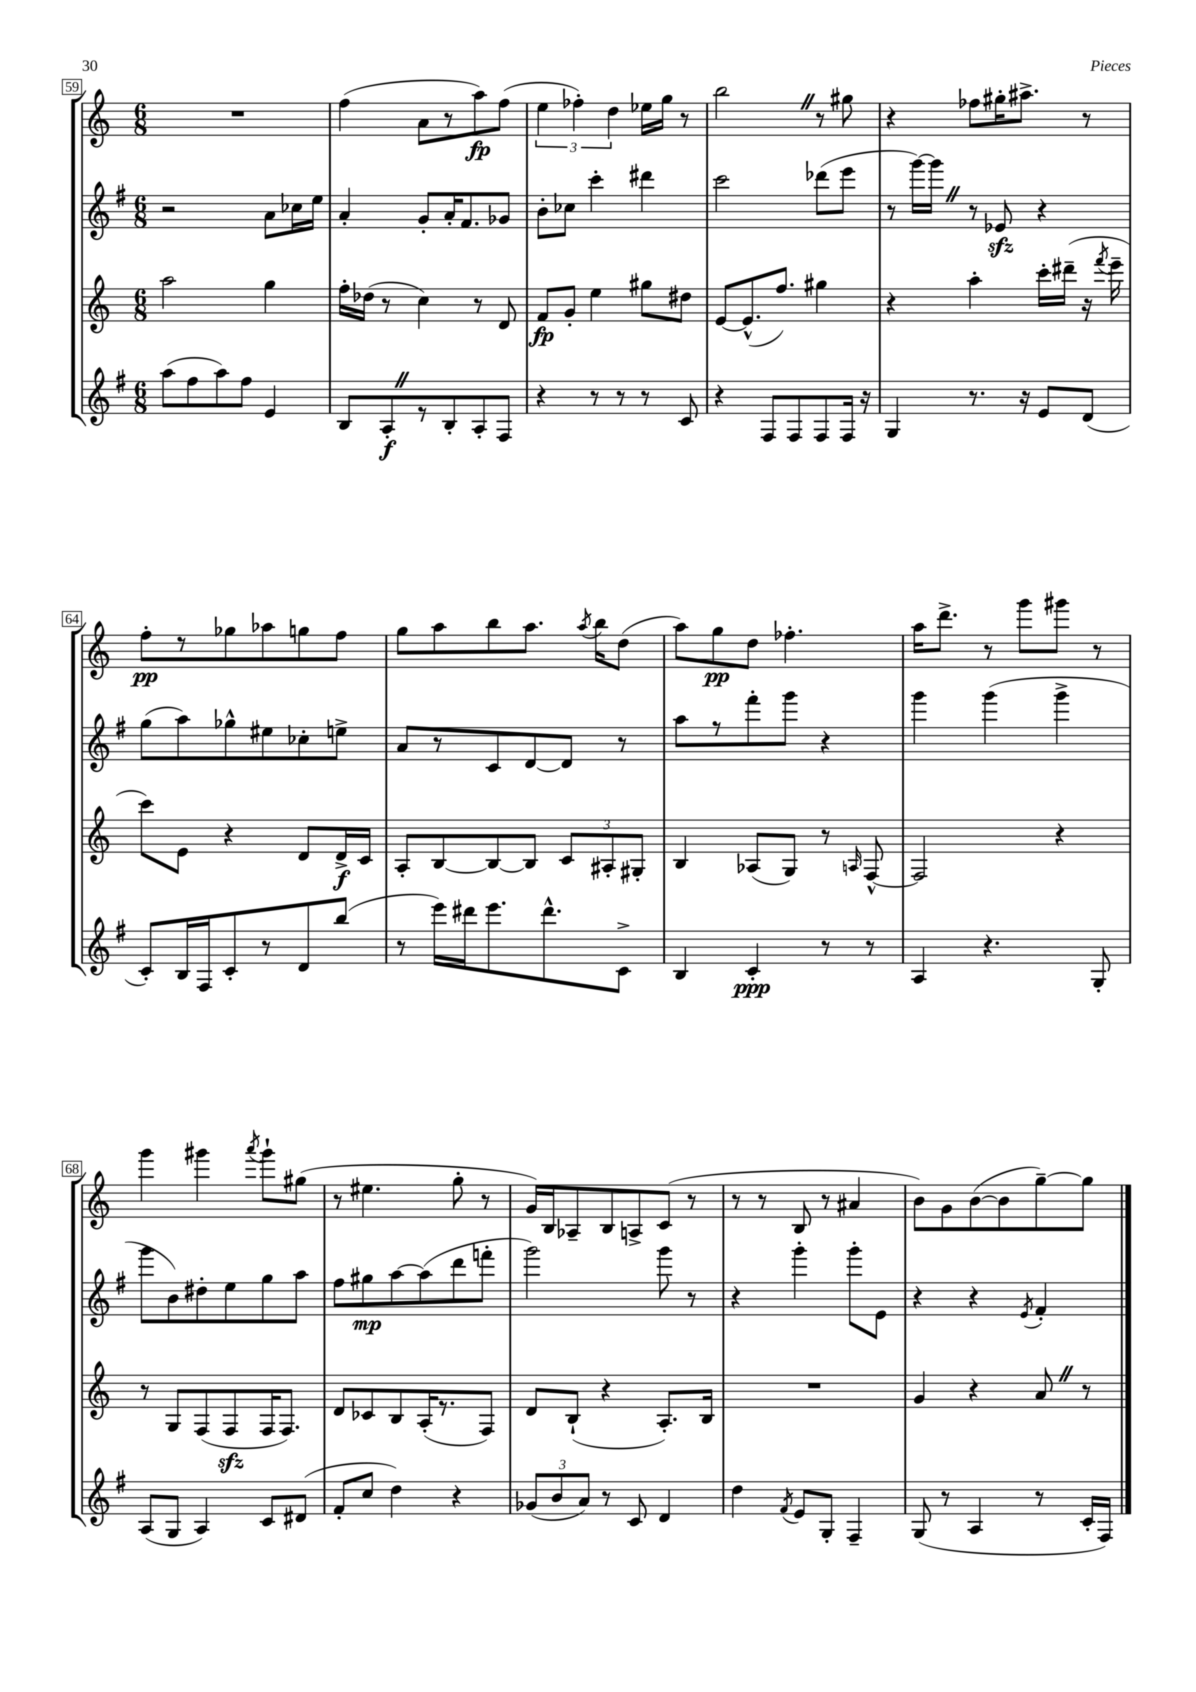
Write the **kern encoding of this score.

**kern	**dynam	**kern	**dynam	**kern	**dynam	**kern	**dynam
*part4	*part4	*part3	*part3	*part2	*part2	*part1	*part1
*staff4	*staff4	*staff3	*staff3	*staff2	*staff2	*staff1	*staff1
*clefG2	*	*clefG2	*	*clefG2	*	*clefG2	*
*k[f#]	*	*k[]	*	*k[f#]	*	*k[]	*
*M6/8	*	*M6/8	*	*M6/8	*	*M6/8	*
=59	=59	=59	=59	=59	=59	=59	=59
(8aa\L	.	2aa\	.	2r	.	2.r	.
8ff#\	.	.	.	.	.	.	.
8aa\)	.	.	.	.	.	.	.
8ff#\J	.	.	.	.	.	.	.
4e/	.	4gg\	.	8a\L	.	.	.
.	.	.	.	16cc-X\L	.	.	.
.	.	.	.	16ee\JJ	.	.	.
=60	=60	=60	=60	=60	=60	=60	=60
8B/L	.	16ff'\LL	.	4a'/	.	(4ff\	.
.	.	(16dd-X\JJ	.	.	.	.	.
8A'Z/	f	8r	.	.	.	.	.
8r	.	4cc\)	.	8g'/L	.	8a\L	.
8B'/	.	.	.	16a'/K	.	8r	.
.	.	.	.	8.f#/	.	.	.
8A'/	.	8r	.	.	.	8aa\)	fp
8F#/J	.	8d/	.	8g-X/J	.	(8ff\J	.
=61	=61	=61	=61	=61	=61	=61	=61
4r	.	8f/L	fp	8b'\L	.	6ee\	.
.	.	8g'/J	.	8cc-X\J	.	.	.
.	.	.	.	.	.	6ff-X'\)	.
8r	.	4ee\	.	4ccc'\	.	.	.
.	.	.	.	.	.	6dd\	.
8r	.	.	.	.	.	.	.
8r	.	8gg#X\L	.	4ddd#X\	.	16ee-X\LL	.
.	.	.	.	.	.	16gg\JJ	.
8c/	.	8dd#X\J	.	.	.	8r	.
=62	=62	=62	=62	=62	=62	=62	=62
4r	.	[8e/L	.	2ccc\	.	2bbZ\	.
.	.	(8.e^^/]	.	.	.	.	.
8F#/L	.	.	.	.	.	.	.
.	.	8.ff/J)	.	.	.	.	.
8F#/	.	.	.	.	.	.	.
8F#/	.	4gg#X\	.	(8ddd-X\L	.	8r	.
16F#/Jk	.	.	.	8eee\J	.	8gg#X\	.
16r	.	.	.	.	.	.	.
=63	=63	=63	=63	=63	=63	=63	=63
4G/	.	4r	.	8r	.	4r	.
.	.	.	.	[16ggg\LL)	.	.	.
.	.	.	.	16gggZ\JJ]	.	.	.
8.r	.	4aa'\	.	8r	.	8ff-X\L	.
.	.	.	.	8e-Xzz/	.	16gg#X'\K	.
16r	.	.	.	.	.	8.aa#X^\J	.
8e/L	.	16ccc'\LL	.	4r	.	.	.
.	.	(16ddd#X~\JJ	.	.	.	.	.
(8d/J	.	16r	.	.	.	8r	.
.	.	8qfff/	.	.	.	.	.
.	.	16eee~\	.	.	.	.	.
!!LO:LB:g=z
=64	=64	=64	=64	=64	=64	=64	=64
8c'/L)	.	8ccc\L)	.	(8gg\L	.	8ff'\L	pp
16B/L	.	8e\J	.	8aa\)	.	8r	.
16F#/J	.	.	.	.	.	.	.
8c'/	.	4r	.	8gg-X^^\	.	8gg-X\	.
8r	.	.	.	8ee#X\	.	8aa-X\	.
8d/	.	8d/L	.	8cc-X'\	.	8ggn\	.
(8bb/J	.	16d^/L	f	8een^\J	.	8ff\J	.
.	.	16c/JJ	.	.	.	.	.
=65	=65	=65	=65	=65	=65	=65	=65
8r	.	8A'/L	.	8a/L	.	8gg\L	.
16eee\LL)	.	[8B/	.	8r	.	8aa\	.
16ddd#X\J	.	.	.	.	.	.	.
8.eee\	.	8B/_	.	8c/	.	8bb\	.
.	.	8B/J]	.	[8d/	.	8.aa\J	.
8.ddd#^^\	.	.	.	.	.	.	.
.	.	12c/L	.	8d/J]	.	.	.
.	.	.	.	.	.	8qaa/	.
.	.	.	.	.	.	16bb\KL	.
.	.	12A#X'/	.	.	.	.	.
8c^\J	.	.	.	8r	.	(8dd\J	.
.	.	12G#X'/J	.	.	.	.	.
=66	=66	=66	=66	=66	=66	=66	=66
4B/	.	4B/	.	8aa\L	.	8aa\L)	.
.	.	.	.	8r	.	8gg\	pp
4c'/	ppp	(8A-X/L	.	8fff#'\	.	8dd\J	.
.	.	8G/J)	.	8ggg\J	.	4.ff-X'\	.
8r	.	8r	.	4r	.	.	.
.	.	16qqAn/	.	.	.	.	.
8r	.	[8F^^/	.	.	.	.	.
=67	=67	=67	=67	=67	=67	=67	=67
4A/	.	2F/]	.	4ggg\	.	16aa\KL	.
.	.	.	.	.	.	8.ddd^\J	.
4.r	.	.	.	(4ggg\	.	8r	.
.	.	.	.	.	.	8ggg\L	.
.	.	4r	.	4ggg^\	.	8ggg#X\J	.
8G'/	.	.	.	.	.	8r	.
!!LO:LB:g=z
=68	=68	=68	=68	=68	=68	=68	=68
(8A/L	.	8r	.	8ggg\L	.	4ggg\	.
8G/J	.	8G/L	.	8b\)	.	.	.
4A/)	.	(8F/	.	8dd#X'\	.	4ggg#X\	.
.	.	8Fzz/	.	8ee\	.	.	.
.	.	.	.	.	.	8qaaa/	.
8c/L	.	16F/K	.	8gg\	.	8ggg#`\L	.
.	.	8.F/J)	.	.	.	.	.
(8d#X/J	.	.	.	8aa\J	.	(8gg#X\J	.
=69	=69	=69	=69	=69	=69	=69	=69
8f#'/L	.	8d/L	.	8ff#\L	.	8r	.
8cc/J	.	8c-X/	.	8gg#X\	mp	4.ee#X\	.
4dd\)	.	8B/	.	[8aa\	.	.	.
.	.	(16A'/K	.	(8aa\]	.	.	.
.	.	8.r	.	.	.	.	.
4r	.	.	.	8ddd\	.	8gg'\	.
.	.	8F/J)	.	8fffn'\J	.	8r	.
=70	=70	=70	=70	=70	=70	=70	=70
(12g-X/L	.	8d/L	.	2ggg\)	.	16g/LL)	.
.	.	.	.	.	.	16B/J	.
12b/	.	.	.	.	.	.	.
.	.	(8B`/J	.	.	.	8A-X~/	.
12a/J)	.	.	.	.	.	.	.
8r	.	4r	.	.	.	8B/	.
8c/	.	.	.	.	.	8An^/	.
4d/	.	8.A'/L)	.	8ggg\	.	(8c/J	.
.	.	.	.	8r	.	8r	.
.	.	16B/Jk	.	.	.	.	.
=71	=71	=71	=71	=71	=71	=71	=71
4dd\	.	2.r	.	4r	.	8r	.
.	.	.	.	.	.	8r	.
8qf#/	.	.	.	.	.	.	.
8e/L	.	.	.	4ggg'\	.	8B/	.
8G'/J	.	.	.	.	.	8r	.
4F#~/	.	.	.	8ggg'\L	.	4a#X/	.
.	.	.	.	8e\J	.	.	.
=72	=72	=72	=72	=72	=72	=72	=72
(8G/	.	4g/	.	4r	.	8b\L)	.
8r	.	.	.	.	.	8g\	.
4A/	.	4r	.	4r	.	([8b\	.
.	.	.	.	.	.	8b\]	.
.	.	.	.	8qe/	.	.	.
8r	.	8aZ/	.	4f#'/	.	[8gg~\)	.
16c'/LL	.	8r	.	.	.	8gg\J]	.
16F#/JJ)	.	.	.	.	.	.	.
==	==	==	==	==	==	==	==
*-	*-	*-	*-	*-	*-	*-	*-
